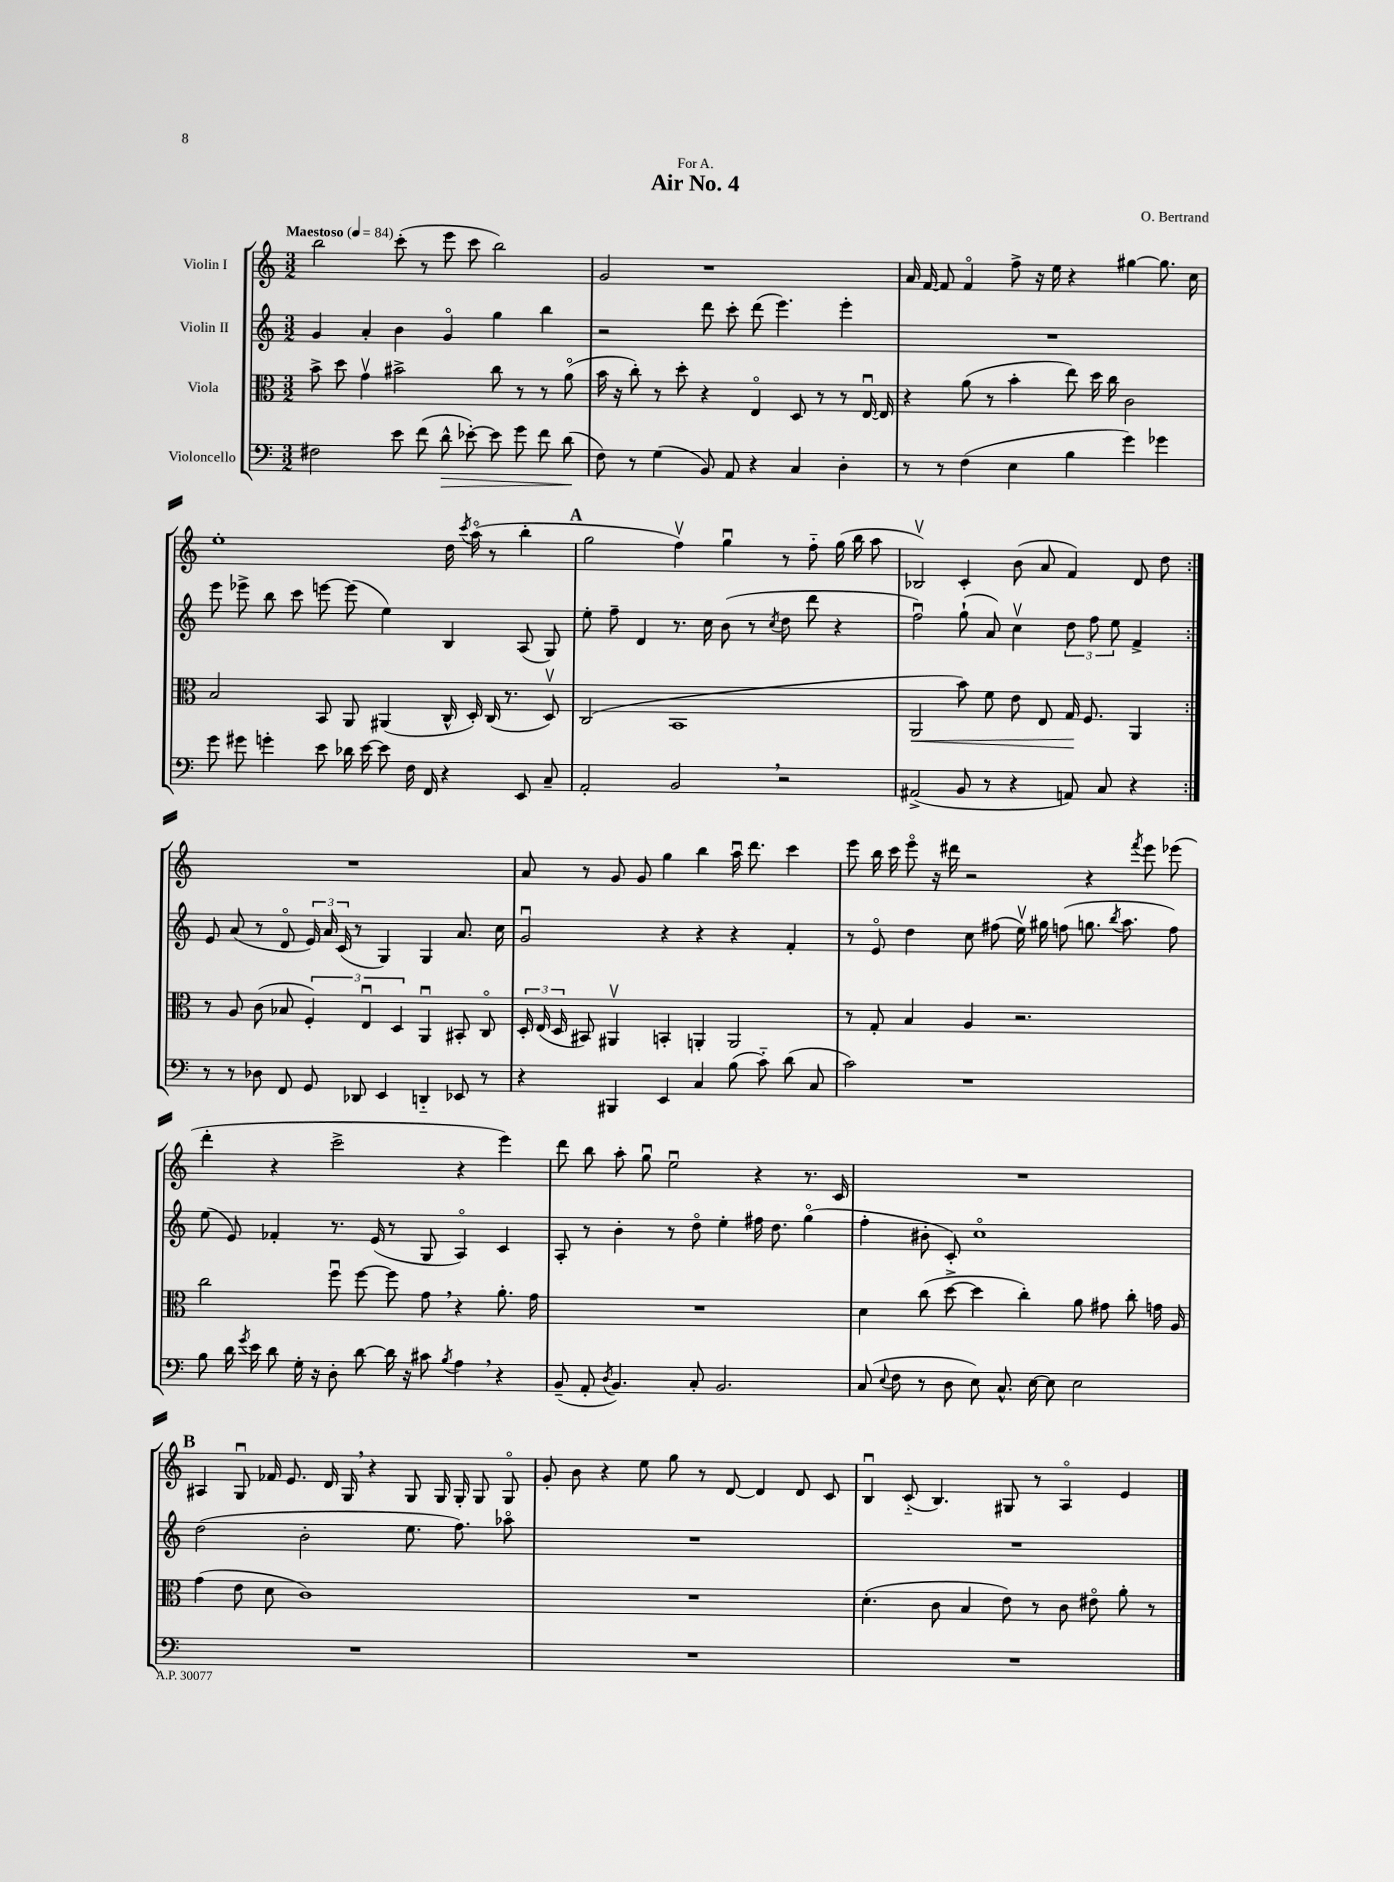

**kern	**dynam	**kern	**dynam	**kern	**kern
*part4	*part4	*part3	*part3	*part2	*part1
*staff4	*staff4	*staff3	*staff3	*staff2	*staff1
*I"Violoncello	*	*I"Viola	*	*I"Violin II	*I"Violin I
*clefF4	*	*clefC3	*	*clefG2	*clefG2
*k[]	*	*k[]	*	*k[]	*k[]
*M3/2	*	*M3/2	*	*M3/2	*M3/2
*MM84	*	*MM84	*	*MM84	*MM84
=1	=1	=1	=1	=1	=1
!	!	!	!	!	!LO:TX:a:B:t=Maestoso
2F#X\	.	8b^\	.	4g/	2bb\
.	.	8dd\	.	.	.
.	.	4gv\	.	4a'/	.
8e\	.	2b#X^\	.	4b\	(8ccc'\
(8f\	.	.	.	.	8r
!	!LO:HP:b	!	!	!	!
8d^^\	>	.	.	4g/	8eee\
[8e-X'\)	.	.	.	.	8ccc\
8e-\]	.	8cc\	.	4gg\	2bb\)
8g\	.	8r	.	.	.
8f\	.	8r	.	4bb\	.
(8d\	.	(8a\	.	.	.
.	]	.	.	.	.
=2	=2	=2	=2	=2	=2
8F\)	.	16b\	.	2r	2g/
.	.	16r	.	.	.
8r	.	8cc'\)	.	.	.
(4G\	.	8r	.	.	.
.	.	8dd'\	.	.	.
8BB/)	.	4r	.	8ddd\	1r
8AA/	.	.	.	8ccc'\	.
4r	.	4E/	.	(8ddd\	.
.	.	.	.	4.eee\)	.
4C/	.	8D/	.	.	.
.	.	8r	.	.	.
4D'\	.	8r	.	4eee'\	.
.	.	[16Eu/	.	.	.
.	.	16E/]	.	.	.
=3	=3	=3	=3	=3	=3
8r	.	4r	.	1.r	16a/
.	.	.	.	.	[16f/
8r	.	.	.	.	8f/]
(4F\	.	(8a\	.	.	4f/
.	.	8r	.	.	.
4E\	.	4b'\	.	.	8ff^\
.	.	.	.	.	16r
.	.	.	.	.	16ee\
4B\	.	8ee\)	.	.	4r
.	.	16dd\	.	.	.
.	.	16cc\	.	.	.
4g\)	.	2c\	.	.	[4gg#X\
4g-X\	.	.	.	.	8.gg#\]
.	.	.	.	.	16cc\
!!LO:LB:g=z
=4	=4	=4	=4	=4	=4
8g\	.	2B/	.	8eee\	1ee'
8g#X\	.	.	.	8eee-X^\	.
4gn'\	.	.	.	8bb\	.
.	.	.	.	8ccc\	.
8e\	.	8BB/	.	[8eeen\	.
16d-X\	.	8AA/	.	(8eee\]	.
[16e\	.	.	.	.	.
8e\]	.	(4AA#X/	.	4ee\)	.
16F\	.	.	.	.	.
16FF/	.	.	.	.	.
4r	.	16C^^/	.	4B/	16dd\
.	.	.	.	.	8qccc/
.	.	16D'/)	.	.	(16aa\
.	.	(16C/	.	.	8r
.	.	8.r	.	.	.
8EE/	.	.	.	(8A/	4bb'\
8C~/	.	8Dv/)	.	8G/)	.
!!LO:REH:place=s1:t=A
=5	=5	=5	=5	=5	=5
2AA'/	.	(2C/	.	8ee'\	2gg\
.	.	.	.	8ff~\	.
.	.	.	.	4d/	.
2BB,/	.	1BB	.	8.r	4ffv\)
.	.	.	.	16cc\	.
.	.	.	.	(8b\	4ggu\
.	.	.	.	8r	.
.	.	.	.	8qcc/	.
2r	.	.	.	8dd\	8r
.	.	.	.	8ddd\	8ff\
.	.	.	.	4r	(16gg\
.	.	.	.	.	16bb\
.	.	.	.	.	8aa\
=6	=6	=6	=6	=6	=6
!	!	!	!LO:HP:b	!	!
(2AA#X^/	.	2AA/	<	2ffu\)	2B-Xv/)
8BB/	.	8b\)	.	(8gg`\	4c'/
8r	.	8f\	.	8a/)	.
4r	.	8e\	.	4ccv\	(8b\
.	.	8E/	.	.	8a/
8AAn/)	.	16G/	.	12dd\	4f/)
.	.	8.F/	[	.	.
.	.	.	.	12ff\	.
8C/	.	.	.	.	.
.	.	.	.	12ee\	.
4r	.	4AA/	.	4f^/	8d/
.	.	.	.	.	8dd\
!!LO:LB:g=z
=7:|!	=7:|!	=7:|!	=7:|!	=7:|!	=7:|!
8r	.	8r	.	8e/	1.r
8r	.	8A/	.	(8a/	.
8D-X\	.	(8c\	.	8r	.
8FF/	.	8B-X/	.	8d/	.
8GG/	.	6F'/)	.	24e/)	.
.	.	.	.	24a/	.
.	.	.	.	(24c/	.
8DD-X/	.	.	.	8r	.
.	.	6Eu/	.	.	.
4EE/	.	.	.	4G/)	.
.	.	6D/	.	.	.
4DDn/	.	4AAu/	.	4G/	.
8EE-X/	.	8BB#X'/	.	8.a/	.
8r	.	8C/	.	.	.
.	.	.	.	16cc\	.
=8	=8	=8	=8	=8	=8
4r	.	24D'/	.	2gu/	8a/
.	.	(24E/	.	.	.
.	.	24D/	.	.	.
.	.	8BB#X/)	.	.	8r
4BBB#X/	.	4AA#Xv/	.	.	8g/
.	.	.	.	.	8g/
4EE/	.	4BBn'/	.	4r	4gg\
4C/	.	4AAn'/	.	4r	4bb\
(8B\	.	2AA/	.	4r	16aau\
.	.	.	.	.	8.ddd\
8c\)	.	.	.	.	.
(8d\	.	.	.	4f'/	4ccc\
8C/	.	.	.	.	.
=9	=9	=9	=9	=9	=9
2c\)	.	8r	.	8r	8eee\
.	.	8G'/	.	8e/	16bb\
.	.	.	.	.	16ccc\
.	.	4B/	.	4dd\	8eee\
.	.	.	.	.	16r
.	.	.	.	.	16ddd#X\
1r	.	4A/	.	8cc\	2r
.	.	.	.	(8ff#X\	.
.	.	2.r	.	16eev\)	.
.	.	.	.	16gg#X\	.
.	.	.	.	(8ffn\	.
.	.	.	.	8.ggn\	4r
.	.	.	.	8qbb/	.
.	.	.	.	8.aa\	.
.	.	.	.	.	8qfff/
.	.	.	.	.	8eee\
.	.	.	.	8ff\)	(8eee-X\
!!LO:LB:g=z
=10	=10	=10	=10	=10	=10
8B\	.	2cc\	.	(8ee\	4ddd'\
16d\	.	.	.	8e/)	.
8qg/	.	.	.	.	.
16e\	.	.	.	.	.
8d\	.	.	.	4f-X'/	4r
16G'\	.	.	.	.	.
16r	.	.	.	.	.
8D'\	.	8ffu\	.	8.r	2ccc^\
[8d\	.	[8ff\	.	.	.
.	.	.	.	(16e/	.
16d\]	.	8ff\]	.	8r	.
16r	.	.	.	.	.
8c#X\	.	8g,\	.	8G/	.
8qB/	.	.	.	.	.
4A,\	.	4r	.	4A/)	4r
4r	.	8.a'\	.	4c/	4eee\)
.	.	16g\	.	.	.
=11	=11	=11	=11	=11	=11
(8BB~/	.	1.r	.	8A'/	8ddd\
8AA'/	.	.	.	8r	8bb\
8qD/	.	.	.	.	.
4.BB/)	.	.	.	4b'\	8aa'\
.	.	.	.	.	8ggu\
.	.	.	.	8r	2eeu\
8C'/	.	.	.	8dd\	.
2.BB/	.	.	.	4ee'\	.
.	.	.	.	16ff#X\	4r
.	.	.	.	8.dd\	.
.	.	.	.	(4gg\	8.r
.	.	.	.	.	16c/
=12	=12	=12	=12	=12	=12
(8C/	.	4d\	.	4ff'\	1.r
8qqE/	.	.	.	.	.
8F\	.	.	.	.	.
8r	.	(8cc\	.	8b#X'\	.
8D\	.	[8dd^\	.	8c'/)	.
8E\)	.	4dd\]	.	1cc	.
8.C^^/	.	.	.	.	.
.	.	4cc'\)	.	.	.
[16E\	.	.	.	.	.
8E\]	.	.	.	.	.
2E\	.	8a\	.	.	.
.	.	8g#X\	.	.	.
.	.	8cc'\	.	.	.
.	.	16gn\	.	.	.
.	.	16A/	.	.	.
!!LO:LB:g=z
!!LO:REH:place=s1:t=B
=13	=13	=13	=13	=13	=13
1.r	.	(4g\	.	(2dd\	4A#X/
.	.	8e\	.	.	8Gu/
.	.	8d\	.	.	16f-X/
.	.	.	.	.	8.e/
.	.	1c)	.	2b'\	.
.	.	.	.	.	16d/
.	.	.	.	.	16G,/
.	.	.	.	.	4r
.	.	.	.	8.ee\	8G/
.	.	.	.	.	16G/
.	.	.	.	8.ff\)	16G'/
.	.	.	.	.	8G/
.	.	.	.	8aa-X\	8G/
=14	=14	=14	=14	=14	=14
1.r	.	1.r	.	1.r	8g'/
.	.	.	.	.	8b\
.	.	.	.	.	4r
.	.	.	.	.	8ee\
.	.	.	.	.	8gg\
.	.	.	.	.	8r
.	.	.	.	.	[8d/
.	.	.	.	.	4d/]
.	.	.	.	.	8d/
.	.	.	.	.	8c/
=15	=15	=15	=15	=15	=15
1.r	.	(4.d'\	.	1.r	4Bu/
.	.	.	.	.	(8c/
.	.	8c\	.	.	4.B/)
.	.	4B/	.	.	.
.	.	8e\)	.	.	8G#X/
.	.	8r	.	.	8r
.	.	8c\	.	.	4A/
.	.	8e#X\	.	.	.
.	.	8a'\	.	.	4e/
.	.	8r	.	.	.
==	==	==	==	==	==
*-	*-	*-	*-	*-	*-
